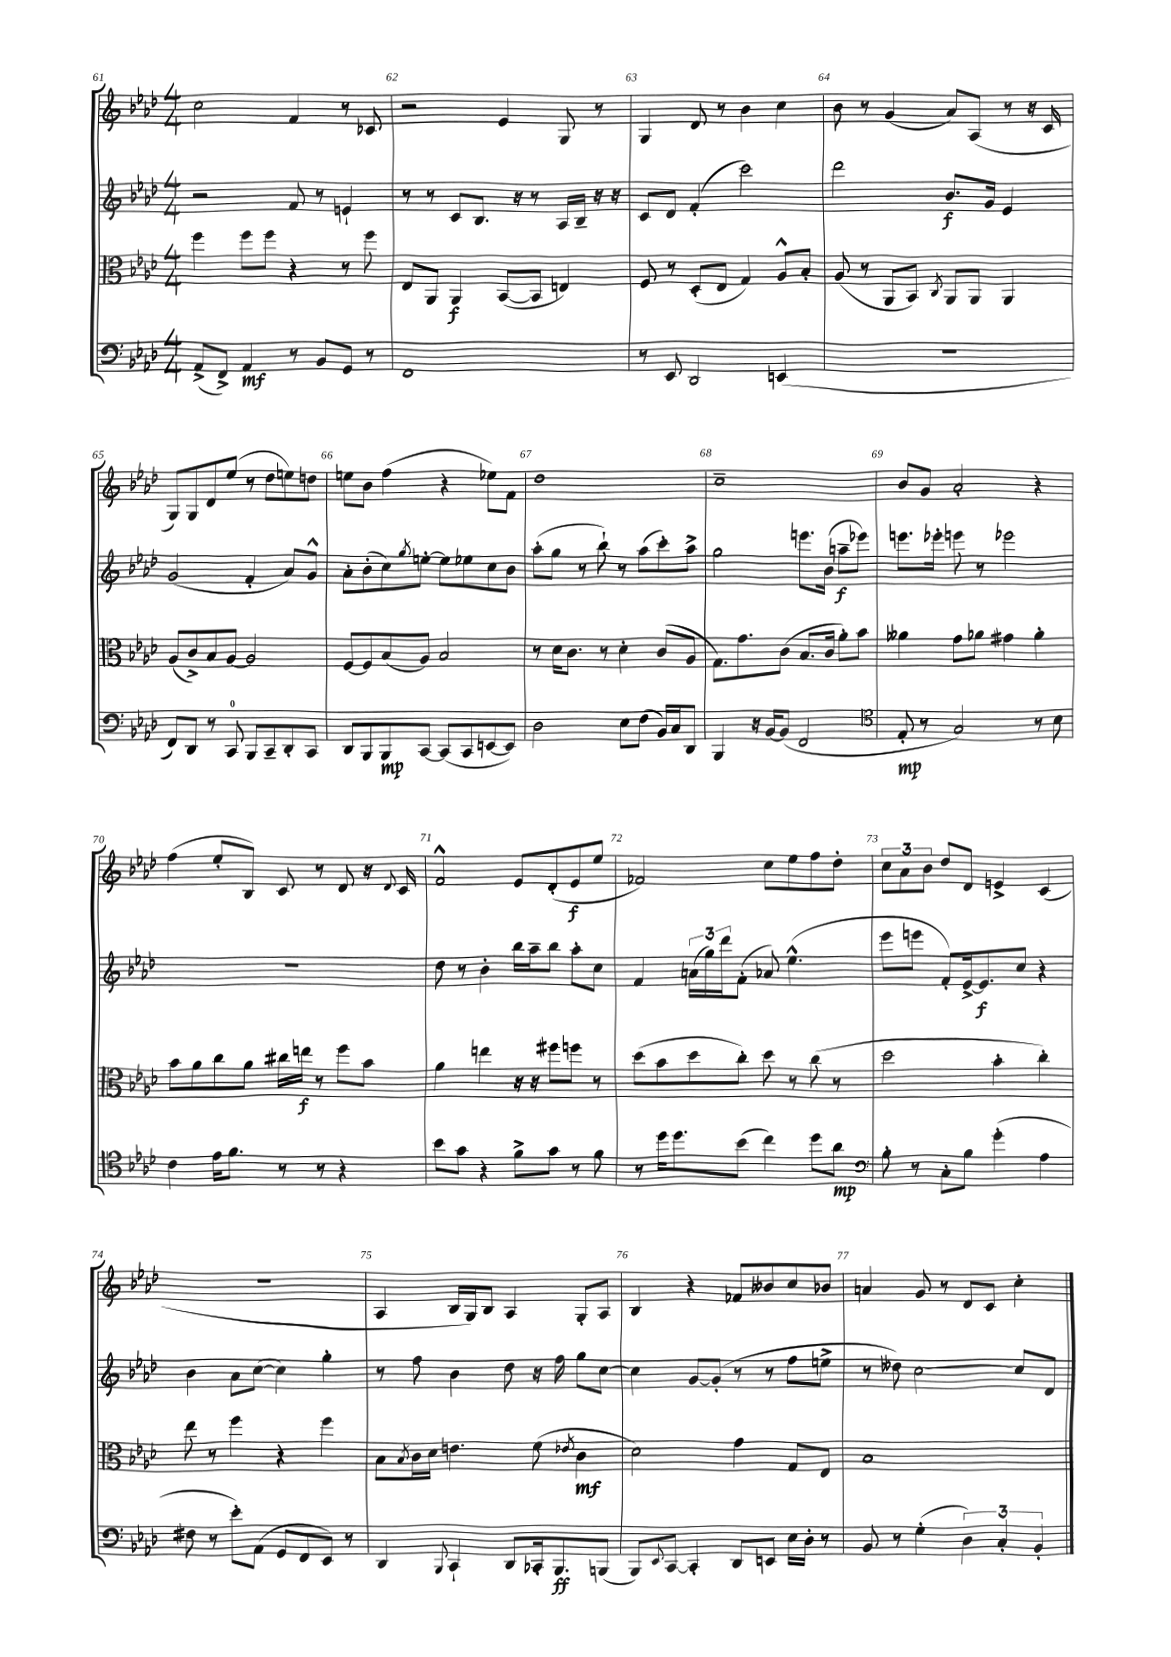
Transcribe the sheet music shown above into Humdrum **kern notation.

**kern	**dynam	**kern	**dynam	**kern	**dynam	**kern	**dynam
*part4	*part4	*part3	*part3	*part2	*part2	*part1	*part1
*staff4	*staff4	*staff3	*staff3	*staff2	*staff2	*staff1	*staff1
*clefF4	*	*clefC3	*	*clefG2	*	*clefG2	*
*k[b-e-a-d-]	*	*k[b-e-a-d-]	*	*k[b-e-a-d-]	*	*k[b-e-a-d-]	*
*M4/4	*	*M4/4	*	*M4/4	*	*M4/4	*
=61	=61	=61	=61	=61	=61	=61	=61
(8AA-^/L	.	4ff\	.	2r	.	2cc\	.
8FF^/J)	.	.	.	.	.	.	.
4AA-/	mf	8ff\L	.	.	.	.	.
.	.	8ff\J	.	.	.	.	.
8r	.	4r	.	8f/	.	4f/	.
8BB-/L	.	.	.	8r	.	.	.
8GG/J	.	8r	.	4en`/	.	8r	.
8r	.	8ff\	.	.	.	8c-X/	.
=62	=62	=62	=62	=62	=62	=62	=62
1FF	.	8E-/L	.	8r	.	2r	.
.	.	8AA-/J	.	8r	.	.	.
.	.	4AA-/	f	8c/L	.	.	.
.	.	.	.	8.B-/J	.	.	.
.	.	([8BB-/L	.	.	.	4e-/	.
.	.	.	.	16r	.	.	.
.	.	8BB-/J]	.	8r	.	.	.
.	.	4En/)	.	16A-/LL	.	8G/	.
.	.	.	.	16B-~/JJ	.	.	.
.	.	.	.	16r	.	8r	.
.	.	.	.	16r	.	.	.
=63	=63	=63	=63	=63	=63	=63	=63
8r	.	8F/	.	8c/L	.	4G/	.
8EE-/	.	8r	.	8d-/J	.	.	.
2DD-/	.	(8D-'/L	.	(4f'/	.	8d-/	.
.	.	8E-/J	.	.	.	8r	.
.	.	4G/)	.	2ccc\)	.	4b-\	.
(4EEn/	.	8A-^^/L	.	.	.	4cc\	.
.	.	8B-'/J	.	.	.	.	.
=64	=64	=64	=64	=64	=64	=64	=64
1r	.	(8A-/	.	2ddd-\	.	8b-\	.
.	.	8r	.	.	.	8r	.
.	.	8AA-/L	.	.	.	(4g/	.
.	.	8BB-/J)	.	.	.	.	.
.	.	8qC/	.	.	.	.	.
.	.	8AA-/L	.	8.b-/L	f	8a-/L)	.
.	.	8AA-/J	.	.	.	(8A-/J	.
.	.	.	.	16g/Jk	.	.	.
.	.	4AA-/	.	4e-/	.	8r	.
.	.	.	.	.	.	16r	.
.	.	.	.	.	.	16c/	.
!!LO:LB:g=z
=65	=65	=65	=65	=65	=65	=65	=65
8FF/L)	.	(8A-/L	.	(2g/	.	8G/L)	.
8DD-/J	.	8c^/)	.	.	.	8G/	.
8r	.	8B-/	.	.	.	8d-/	.
8CC/	.	[8A-/J	.	.	.	(8ee-/J	.
8BBB-/L	.	2A-/]	.	4f'/	.	8r	.
8CC~/	.	.	.	.	.	8dd-\L	.
8DD-'/	.	.	.	8a-/L)	.	8een\)	.
8CC/J	.	.	.	8g^^/J	.	8ddn\J	.
=66	=66	=66	=66	=66	=66	=66	=66
8DD-/L	.	[8F/L	.	8a-'\L	.	8een\L	.
8BBB-/	.	8F/]	.	(8b-'\	.	8b-\J	.
8BBB-/	mp	(8B-/	.	8cc\)	.	(4ff\	.
.	.	.	.	8qgg/	.	.	.
[8CC/J	.	8A-/J)	.	[8een'\J	.	.	.
(8CC/L]	.	2B-/	.	8ee\L]	.	4r	.
8CC/	.	.	.	8ee-X\	.	.	.
[8EEn/	.	.	.	8cc\	.	8ee-X\L)	.
8EE/J])	.	.	.	8b-\J	.	8f\J	.
=67	=67	=67	=67	=67	=67	=67	=67
2D-\	.	8r	.	(8aa-'\L	.	1dd-	.
.	.	16d-\KL	.	8gg\J	.	.	.
.	.	8.c\J	.	.	.	.	.
.	.	.	.	8r	.	.	.
.	.	8r	.	8bb-`\)	.	.	.
8E-\L	.	4d-'\	.	8r	.	.	.
(8F\J	.	.	.	(8aa-\L	.	.	.
16BB-/LL)	.	(8c/L	.	8ccc'\)	.	.	.
16C/J	.	.	.	.	.	.	.
8DD-/J	.	8A-/J	.	8aa-^\J	.	.	.
=68	=68	=68	=68	=68	=68	=68	=68
4BBB-/	.	8.G\L)	.	2gg\	.	1cc~	.
.	.	8.g\	.	.	.	.	.
16r	.	.	.	.	.	.	.
[16BB-/KL	.	.	.	.	.	.	.
(8BB-/J]	.	(8c\J	.	.	.	.	.
2FF/	.	8.B-/L	.	8.eeen\L	.	.	.
.	.	16c/Jk	.	(16b-\Jk	.	.	.
.	.	8a-'\L)	.	8aan~\L	f	.	.
.	.	8b-\J	.	8eee-X\J)	.	.	.
=69	=69	=69	=69	=69	=69	=69	=69
*clefC4	*	*	*	*	*	*	*
8E-'/	mp	4a--X\	.	8.eeen\L	.	8b-/L	.
8r	.	.	.	.	.	8g/J	.
.	.	.	.	16eee-X'\Jk	.	.	.
2G/)	.	8g\L	.	8eeen\	.	2a-'/	.
.	.	8a-X\J	.	8r	.	.	.
.	.	4g#X\	.	2eee-X\	.	.	.
8r	.	4a-'\	.	.	.	4r	.
8B-\	.	.	.	.	.	.	.
!!LO:LB:g=z
=70	=70	=70	=70	=70	=70	=70	=70
4c\	.	8b-\L	.	1r	.	(4ff\	.
.	.	8a-\	.	.	.	.	.
16e-\KL	.	8cc\	.	.	.	8ee-'/L	.
8.f\J	.	.	.	.	.	.	.
.	.	8a-\J	.	.	.	8B-/J)	.
8r	.	16cc#X\LL	.	.	.	8c/	.
.	.	16een\JJ	f	.	.	.	.
8r	.	8r	.	.	.	8r	.
4r	.	8ff\L	.	.	.	8d-/	.
.	.	8b-\J	.	.	.	16r	.
.	.	.	.	.	.	8qqd-/	.
.	.	.	.	.	.	16c/	.
=71	=71	=71	=71	=71	=71	=71	=71
8b-\L	.	4a-\	.	8dd-\	.	2f^^/	.
8g\J	.	.	.	8r	.	.	.
4r	.	4een\	.	4b-'\	.	.	.
8f^\L	.	16r	.	16bb-\LL	.	8e-/L	.
.	.	16r	.	16aa-~\J	.	.	.
8g\J	.	8ff#X\L	.	8bb-\J	.	(8d-'/	.
8r	.	8ffn\J	.	8aa-'\L	.	8e-/	f
8f\	.	8r	.	8cc\J	.	8ee-/J	.
=72	=72	=72	=72	=72	=72	=72	=72
8r	.	(8dd-\L	.	4f/	.	2f-X/)	.
16dd-\KL	.	8b-\	.	.	.	.	.
8.dd-\	.	.	.	.	.	.	.
.	.	8dd-\	.	(24an\LL	.	.	.
.	.	.	.	24gg\)	.	.	.
.	.	.	.	24ddd-\J	.	.	.
(8b-\J	.	8cc'\J)	.	(8f'\J	.	.	.
4cc\)	.	8dd-\	.	8a-X/)	.	8cc\L	.
.	.	8r	.	(4.ee-^^\	.	8ee-\	.
8dd-\L	.	(8cc\	.	.	.	8ff\	.
8a-\J	mp	8r	.	.	.	8dd-'\J	.
=73	=73	=73	=73	=73	=73	=73	=73
*clefF4	*	*	*	*	*	*	*
8B-'\	.	2dd-\	.	8eee-\L	.	12cc\L	.
.	.	.	.	.	.	12a-\	.
8r	.	.	.	8eeen\J	.	.	.
.	.	.	.	.	.	12b-\J	.
8C'\L	.	.	.	8f'/L)	.	8dd-/L	.
8B-\J	.	.	.	[16e-^/k	.	8d-/J	.
.	.	.	.	8.e-/]	f	.	.
(4g'\	.	4b-'\	.	.	.	4en^/	.
.	.	.	.	8cc/J	.	.	.
4A-\	.	4cc'\)	.	4r	.	(4c/	.
!!LO:LB:g=z
=74	=74	=74	=74	=74	=74	=74	=74
8F#X\	.	8ee-\	.	4b-\	.	1r	.
8r	.	8r	.	.	.	.	.
8e-'\L)	.	4ff\	.	8a-\L	.	.	.
(8AA-\J	.	.	.	([8cc\J	.	.	.
8GG/L	.	4r	.	4cc\])	.	.	.
8FF/	.	.	.	.	.	.	.
8EE-/J)	.	4ff\	.	4gg'\	.	.	.
8r	.	.	.	.	.	.	.
=75	=75	=75	=75	=75	=75	=75	=75
4DD-/	.	8B-\L	.	8r	.	4A-/	.
.	.	8qB-/	.	.	.	.	.
.	.	16c\L	.	8ff\	.	.	.
.	.	16d-\JJ	.	.	.	.	.
8qqBBB-/	.	.	.	.	.	.	.
4CC`/	.	4.en\	.	4b-\	.	16B-/LL	.
.	.	.	.	.	.	16G/J)	.
.	.	.	.	.	.	8B-/J	.
8DD-/L	.	.	.	8dd-\	.	4A-/	.
16CC-X'/k	.	(8f\	.	16r	.	.	.
8.BBB-/	ff	.	.	16ff\	.	.	.
.	.	8qe-X/	.	.	.	.	.
.	.	4c\	mf	8gg\L	.	8G'/L	.
(8BBBn/J	.	.	.	[8cc\J	.	8A-/J	.
=76	=76	=76	=76	=76	=76	=76	=76
8BBB-/L)	.	2d-\)	.	4cc\]	.	4B-/	.
8qqEE-/	.	.	.	.	.	.	.
[8CC/J	.	.	.	.	.	.	.
4CC'/]	.	.	.	[8g/L	.	4r	.
.	.	.	.	(8g'/J]	.	.	.
8DD-/L	.	4g\	.	8r	.	8f-X/L	.
8EEn/J	.	.	.	8r	.	8b--X/	.
16E-\LL	.	8G/L	.	8ff\L	.	8cc/	.
16D-'\JJ	.	.	.	.	.	.	.
8r	.	8E-/J	.	8een^\J	.	8b-X/J	.
=77	=77	=77	=77	=77	=77	=77	=77
8BB-/	.	1B-	.	8r	.	4an/	.
8r	.	.	.	8dd--X\)	.	.	.
(4G'\	.	.	.	[2cc\	.	8g/	.
.	.	.	.	.	.	8r	.
6D-\)	.	.	.	.	.	8d-/L	.
.	.	.	.	.	.	8c/J	.
6C'/	.	.	.	.	.	.	.
.	.	.	.	8cc/L]	.	4cc'\	.
6BB-'/	.	.	.	.	.	.	.
.	.	.	.	8d-/J	.	.	.
==	==	==	==	==	==	==	==
*-	*-	*-	*-	*-	*-	*-	*-
